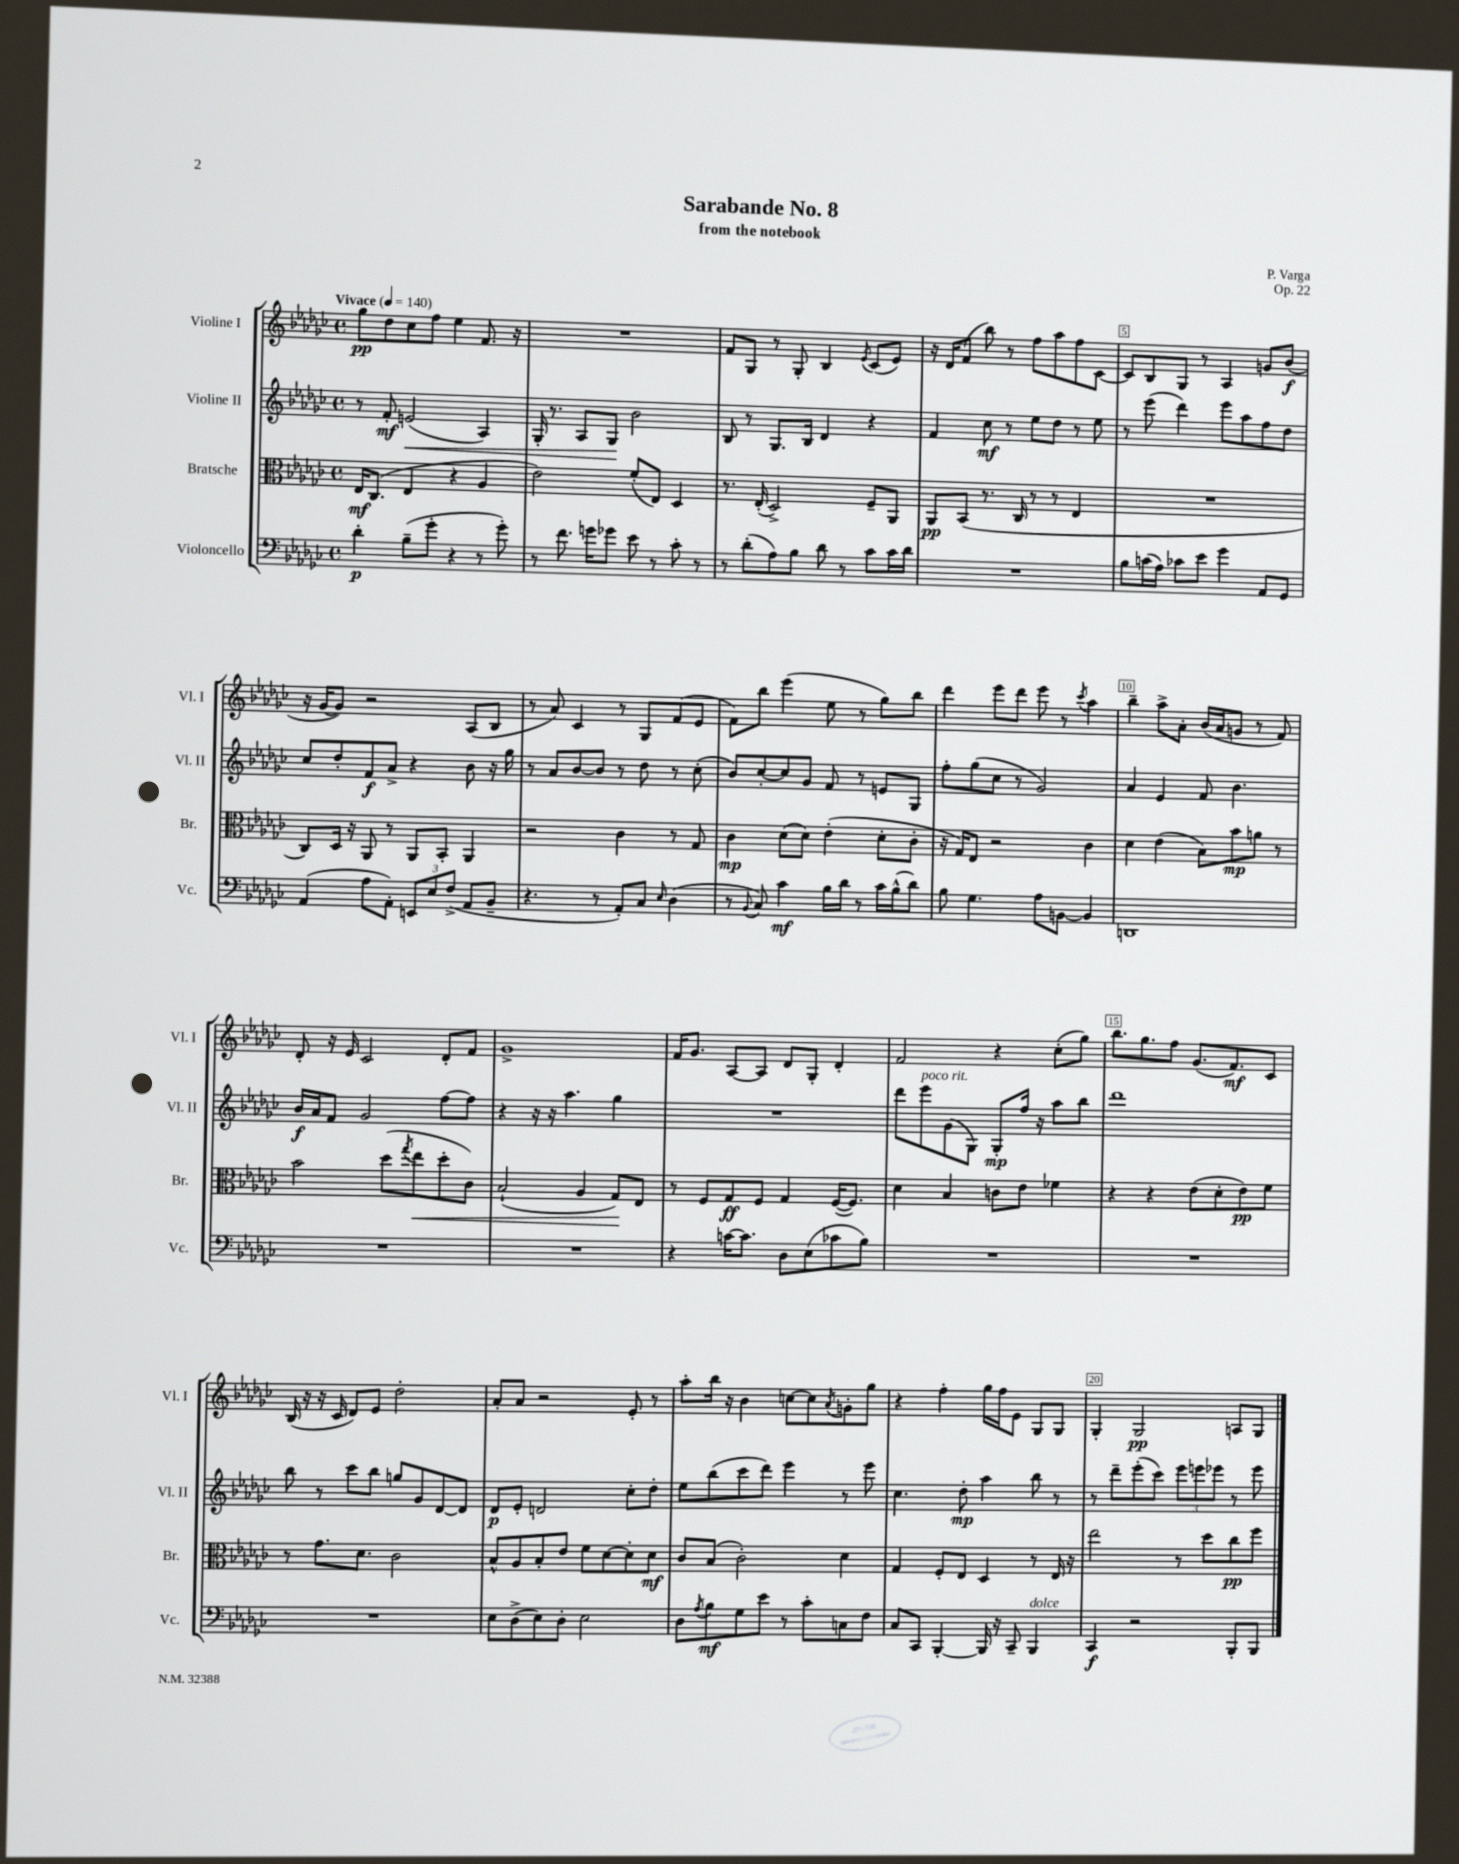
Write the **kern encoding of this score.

**kern	**kern	**kern	**kern
*staff4	*staff3	*staff2	*staff1
*clefF4	*clefC3	*clefG2	*clefG2
*k[b-e-a-d-g-c-]	*k[b-e-a-d-g-c-]	*k[b-e-a-d-g-c-]	*k[b-e-a-d-g-c-]
*M4/4	*M4/4	*M4/4	*M4/4
*met(c)	*met(c)	*met(c)	*met(c)
*MM140	*MM140	*MM140	*MM140
4d-'\	16E-/LK	8r	8gg-\L
.	(8.C-/J	.	.
.	.	8f'/	8dd-\
(8B-~\L	4E-/	(2e/	8cc-\
8g-'\J	.	.	8ff\J
4r	4r	.	4ee-\
8r	4A-/	4A-/)	8.f/
8g-'\)	.	.	.
.	.	.	16r
=	=	=	=
8r	2e-\)	16G-'/	1r
.	.	8.r	.
8.f\	.	.	.
.	.	8A-/L	.
16g\LK	.	.	.
8g-\J	.	8G-/J	.
8e-\	(8f'/L	2b-\	.
8r	8E-/J)	.	.
8c-'\	4D-/	.	.
8r	.	.	.
=	=	=	=
8r	8.r	8B-/	8f/L
(8d-'\L	.	8r	8G-/J
.	(16E-'/	.	.
8A-\)	2D-^/)	8.G-/L	8r
8B-\J	.	.	8G-'/
.	.	16B-/Jk	.
8d-\	.	4d-/	4B-/
8r	.	.	.
.	.	.	8qe-/
8c-\L	8F~/L	4r	(8c-/L
16c-\L	8AA-/J	.	8e-/J)
16d-\JJ	.	.	.
=	=	=	=
1r	8AA-/L	4f/	16r
.	.	.	16d-/LK
.	(8BB-/J	.	(8f/J
.	8.r	8cc-\	8bb-\)
.	.	8r	8r
.	16C-/	.	.
.	8r	8ee-\L	8ff\L
.	8r	8dd-\J	8aa-\
.	4E-/	8r	8ff\
.	.	8ee-\	[8c-\J
=	=	=	=
8B-\L	1r	8r	8c-/]L
(16c\L	.	(8eee-\	8B-/
16A-\JJ)	.	.	.
8c-\L	.	4ddd-\)	8G-/J
8e-\J	.	.	8r
4g-\	.	8eee-\L	4A-/
.	.	8aa-\	.
8AA-/L	.	8ff\	8g/L
8GG-/J	.	8dd-\J	(8b-/J
=	=	=	=
(4AA-/	8C-/L)	8cc-/L	16r
.	.	.	[16g-/LK
.	16D-/Jk	8dd-'/	8g-/]J)
.	16r	.	.
8A-\L	8AA-/	8f/	2r
8AA-'\J)	8r	8a-^/J	.
12EE/L	8AA-/L	4r	.
12E-/	.	.	.
.	8BB-'/J	.	.
(12F^/J	.	.	.
8AA-/L	4AA-/	8b-\	(8A-/L
8BB-~/J	.	16r	8B-/J
.	.	16gg-\	.
=	=	=	=
4.r	2r	8r	8r
.	.	8a-/L	8a-/)
.	.	[8b-/	4c-/
8r	.	8b-/]J	.
8AA-'/L)	4c-\	8r	8r
8C-/J	.	8dd-\	8G-/L
16qqE-/	.	.	.
(4D-\	8r	8r	(8f/
.	8G-/	(8cc-'\	8e-/J
=	=	=	=
8r	4c-\	8b-/L)	8f\L)
8qqBB-/	.	.	.
8C-/)	.	[8cc-'/	8bb-\J
4c-\	(8d-\L	8cc-/]	(4eee-\
.	8d-\J)	8g-/J	.
16B-\LL	(4e-'\	8f/	8ee-\
16d-\JJ	.	.	.
8r	.	8r	8r
16c-\LL	8d-'\L	8e/L	8gg-\L)
(16B-^^\J	.	.	.
8d-\J)	8c-'\J	8G-/J	8bb-\J
=	=	=	=
8B-\	16r	8ff'\L	4ddd-\
.	16G-/LK)	.	.
4.G-\	8E-/J	(8gg-\	.
.	2r	8cc-\J	8eee-\L
.	.	8r	8ddd-\J
8A-\L	.	2g-/)	8eee-\
[8BB\J	.	.	8r
.	.	.	8qccc-/
4BB/]	4c-\	.	4aa-\
=	=	=	=
1DD	4d-\	4a-/	4bb-~\
.	(4e-\	4e-/	8aa-^\L
.	.	.	8a-'\J
.	8B-\L)	8f/	(16b-/LL
.	.	.	16a-/J
.	8b-\	4.b-\	8g/J
.	8a\J	.	8r
.	8r	.	8f/)
=	=	=	=
1r	2b-\	16b-/LL	8d-'/
.	.	16a-/J	.
.	.	8f/J	16r
.	.	.	16e-/
.	.	2g-/	2c-/
.	(8dd-\L	.	.
.	8qgg-/	.	.
.	8ee-\	.	.
.	8dd-'\	[8ff\L	8d-'/L
.	8c-\J)	8ff\]J	8f/J
=	=	=	=
1r	(2B-`/	4r	1g-^
.	.	16r	.
.	.	16r	.
.	.	4.aa-\	.
.	4A-/	.	.
.	8G-/L)	4gg-\	.
.	8E-/J	.	.
=	=	=	=
4r	8r	1r	16f/LK
.	.	.	8.g-/J
.	8F/L	.	.
[16c\LK	8G-/	.	[8A-/L
8.c\]J	.	.	.
.	8F/J	.	8A-/]J
8D-\L	4G-/	.	8d-/L
(8E-\	.	.	8G-'/J
8c-\	([16F/LK	.	4d-'/
.	8.F/]J)	.	.
8B-\J)	.	.	.
=	=	=	=
1r	4d-\	8ddd-\L	2f/
.	.	8eee-\	.
.	4B-/	(8g-\	.
.	.	8G-\J)	.
.	8c\L	8G-'/L	4r
.	8e-\J	16ff/Jk	.
.	.	16r	.
.	4f-\	8aa-\L	(8cc-'\L
.	.	8bb-\J	8gg-\J)
=	=	=	=
1r	4r	1ddd-	8.bb-\L
.	.	.	8.gg-\
.	4r	.	.
.	.	.	8ff\J
.	(8e-\L	.	(8.g-/L
.	8d-'\	.	.
.	.	.	8.f/)
.	8e-\)	.	.
.	8f\J	.	8c-/J
=	=	=	=
1r	8r	8bb-\	(16B-/
.	.	.	16r
.	8.g-\L	8r	16r
.	.	.	16c-/
.	.	8ccc-\L	8d-/L)
.	8.d-\J	.	.
.	.	8bb-\J	8e-/J
.	2c-\	8gg/L	2dd-'\
.	.	8g-/	.
.	.	[8d-/	.
.	.	8d-/]J	.
=	=	=	=
8E-\L	8B-^^/L	8d-/L	8a-'/L
(8D-^\	8A-/	8e-'/J	8a-/J
8E-\)	8B-'/	2d/	2r
8D-'\J	8e-/J	.	.
2E-\	8f\L	.	.
.	[8d-\	.	.
.	8d-'\]	8cc-'\L	8e-'/
.	8d-\J	8dd-'\J	8r
=	=	=	=
8D-\L	8c-/L	8ee-\L	8aa-'\L
8qA-/	.	.	.
8B-\	(8B-/J	(8bb-\	16bb-\Jk
.	.	.	16r
8G-\	2c-'\)	8ccc-\	4b-\
8e-\J	.	8ddd-\J)	.
8r	.	4eee-\	[8cc\L
8c-'\L	.	.	8cc\]
.	.	.	8qa-/
8C\	4d-\	8r	8g'\
8F\J	.	8eee-\	8gg-\J
=	=	=	=
8C-/L	4G-/	4.cc-\	4r
8CC-/J	.	.	.
[4BBB-'/	8F'/L	.	4ff'\
.	8E-/J	8dd-'\	.
16BBB-/]	4D-/	4aa-\	16gg-\LL
16r	.	.	16ff\J
8CC-~/	.	.	8e-\J
4BBB-/	8r	8bb-\	8G-/L
.	16E-/	8r	8G-/J
.	16r	.	.
=	=	=	=
4CC-/	2ee-\	8r	4G-'/
.	.	8ddd-~\L	.
2r	.	(8eee-'\	2G-/
.	.	8ccc-\J)	.
.	8r	12eee-\L	.
.	.	12eee\	.
.	8dd-\L	.	.
.	.	12eee-\J	.
8BBB-'/L	8cc-\	8r	8A/L
8BBB-/J	8ff\J	8eee-\	8G-/J
==	==	==	==
*-	*-	*-	*-
